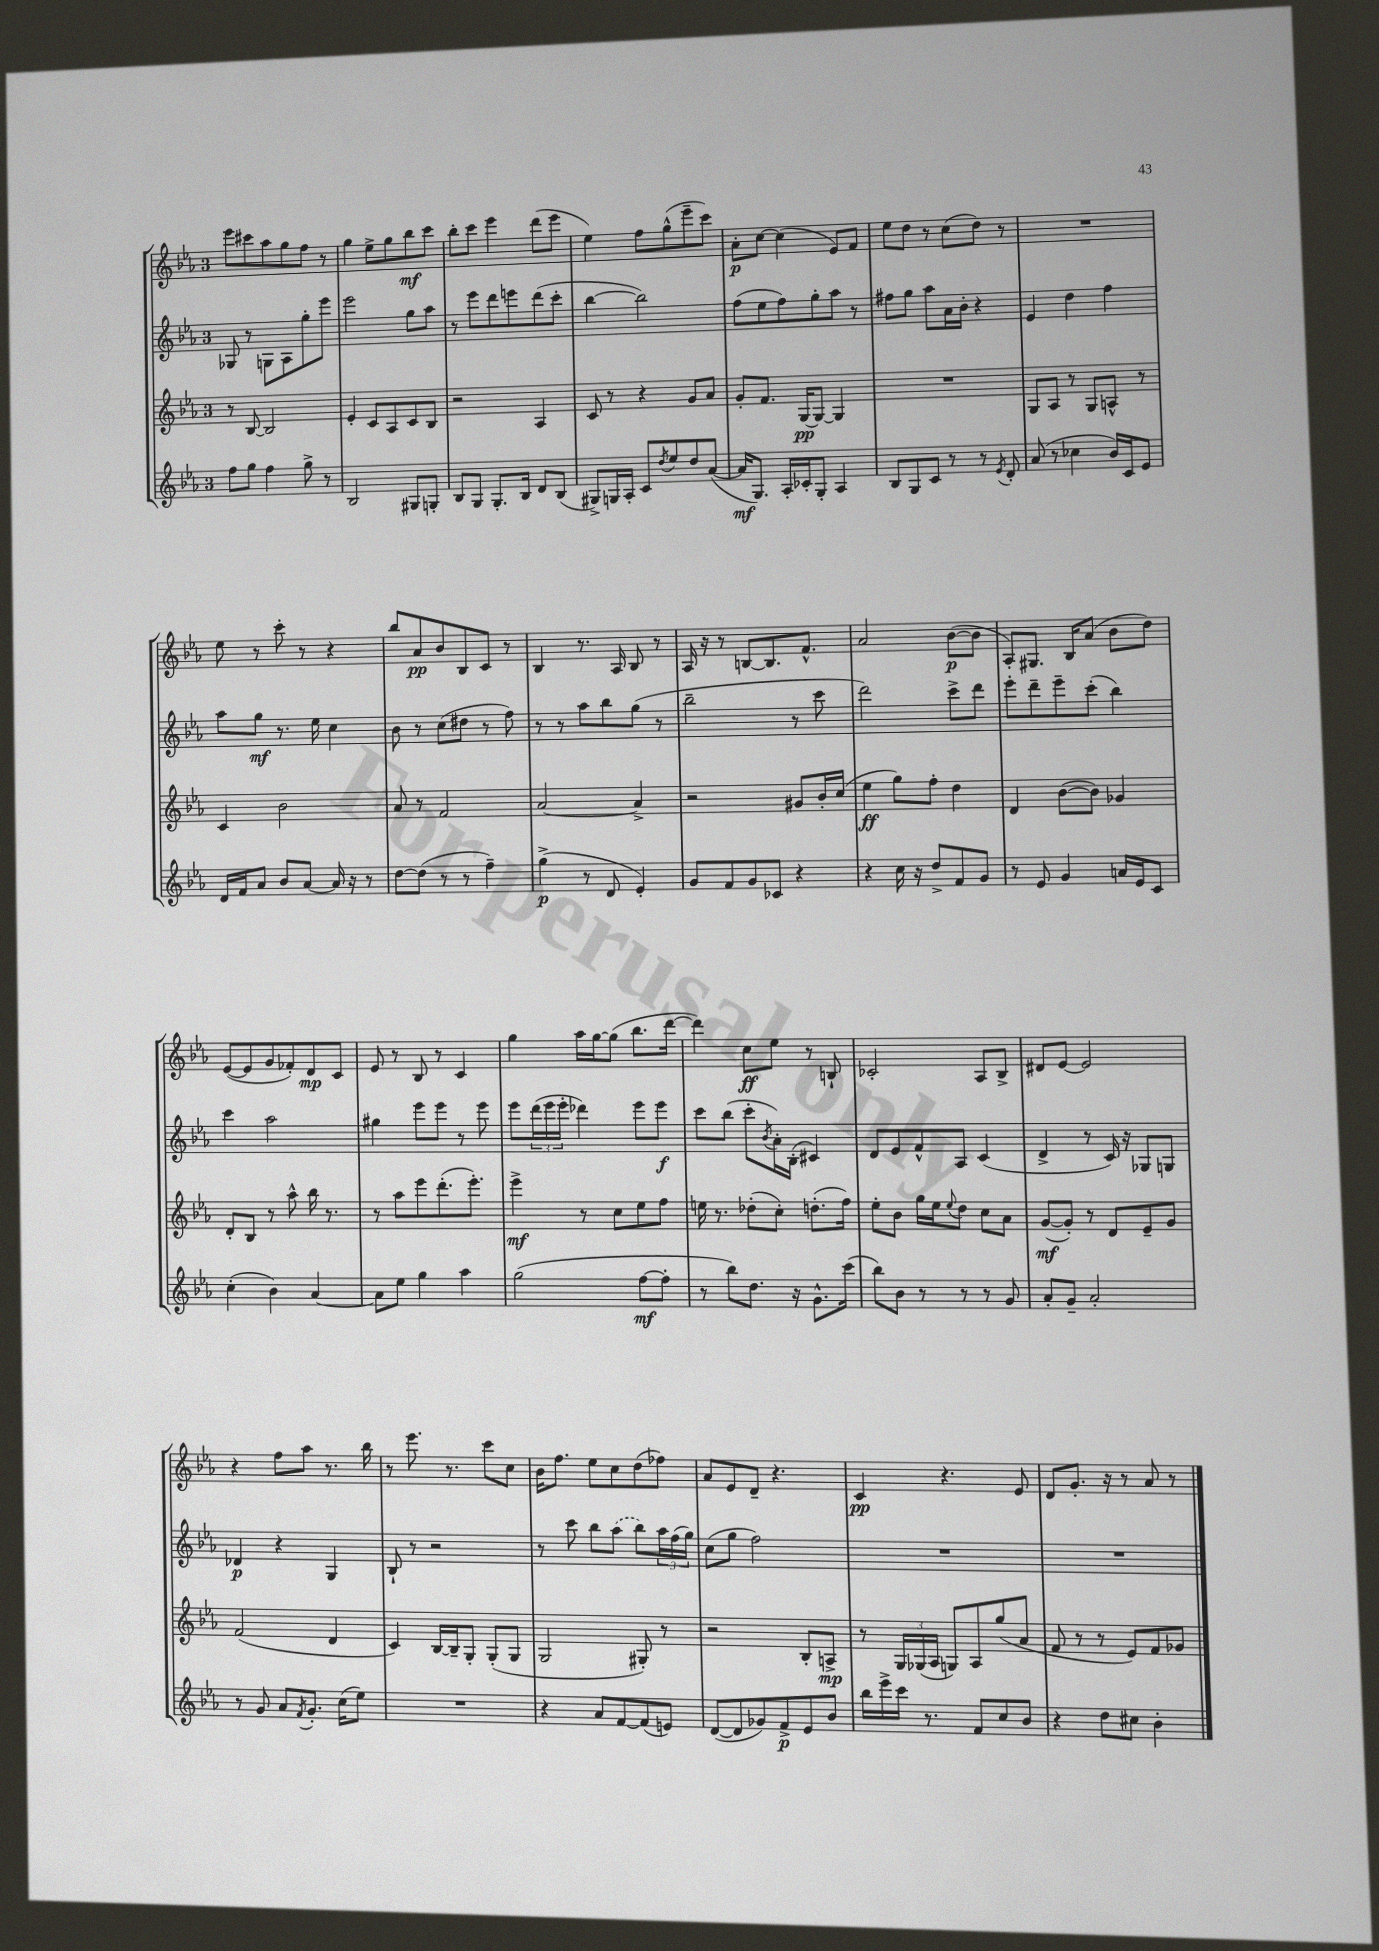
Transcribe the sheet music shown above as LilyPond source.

<<
\new StaffGroup <<
\new Staff = "s0" {
    \clef treble \key ees \major \once \override Staff.TimeSignature.style = #'single-digit \time 3/4
    ees'''8 cis'''8 aes''8 g''8 f''8 r8 |
    g''4 ees''8-> g''8 bes''8\mf c'''8 |
    bes''8-. c'''8 ees'''4 d'''8( ees'''8 |
    ees''4) f''8 g''8-^( ees'''8-- c'''8) |
    aes'8-.\p c''8~ c''4( ees'8) f'8 |
    ees''8 d''8 r8 c''8( d''8) r8 |
    R2. |
    ees''8 r8 c'''8-. r8 r4 |
    bes''8 aes'8\pp bes'8 bes8 c'8 r8 |
    bes4 r8. aes16 bes8 r8 |
    aes16 r16 r8 b8~ b8. f'8.-^ |
    aes'2 bes'8~\p( bes'8 |
    aes8-.) gis8. bes16 aes'8( bes'8 d''8) |
    ees'8~( ees'8 g'8 fes'8-.) d'8\mp c'8 |
    ees'8 r8 bes8 r8 c'4 |
    g''4 aes''16 g''16~ g''8( bes''8. d'''16~ |
    d'''4) c''8\ff ees''8 r8 b8-! |
    ces'2-. aes8 bes8-> |
    dis'8 ees'8~ ees'2 |
    r4 f''8 aes''8 r8. bes''16 |
    r8 ees'''8. r8. c'''8 c''8 |
    bes'16 f''8. ees''8 c''8 d''8( fes''8) |
    aes'8 ees'8 d'8-- r4. |
    c'4\pp r4. ees'8 |
    d'8 g'8.-. r16 r8 aes'8 r8 \bar "|." |
}
\new Staff = "s1" {
    \clef treble \key ees \major \once \override Staff.TimeSignature.style = #'single-digit \time 3/4
    ges8 r8 g8 aes8 g''8-. ees'''8 |
    ees'''2 g''8 aes''8 |
    r8 ees'''8 d'''8 e'''8 d'''8( c'''8-. |
    bes''4~ bes''2) |
    f''8( ees''8 f''8) g''8-. aes''8 r8 |
    fis''8 g''8 aes''8 aes'16 bes'16-. r4 |
    ees'4 d''4 f''4 |
    aes''8 g''8\mf r8. ees''16 c''4 |
    bes'8 r8 c''8( dis''8 r8 f''8) |
    r8 r8 aes''8 bes''8 g''8( r8 |
    bes''2-- r8 c'''8 |
    d'''2) c'''8-> d'''8 |
    ees'''8-. d'''8-- ees'''8-- c'''8-.( bes''4) |
    c'''4 aes''2 |
    gis''4 ees'''8 ees'''8 r8 ees'''8 |
    ees'''8 \tuplet 3/2 { d'''16( ees'''16 ees'''16-. } des'''4) ees'''8 ees'''8\f |
    c'''8 bes''8( c'''8-. \acciaccatura { bes'8 } aes'16-.) bes16-.( cis'4) |
    d'8 ees'8 f'8-^ aes8 c'4( |
    d'4-> r8 c'16) r16 ges8 g8 |
    des'4\p r4 g4 |
    bes8-! r8 r2 |
    r8 c'''8 bes''8 \once \slurDashed aes''8( bes''8) \tuplet 3/2 { aes''16 f''16( g''16) } |
    c''8( g''8 f''2) |
    R2. |
    R2. \bar "|." |
}
\new Staff = "s2" {
    \clef treble \key ees \major \once \override Staff.TimeSignature.style = #'single-digit \time 3/4
    r8 bes8~ bes2 |
    ees'4-. c'8 aes8 c'8 bes8 |
    r2 aes4 |
    c'8 r8 r4 g'8 aes'8 |
    g'8-. f'8. g16~\pp g8~ g4 |
    R2. |
    g8 aes8 r8 g8 a8-^ r8 |
    c'4 bes'2 |
    aes'8 r8 f'2 |
    aes'2~ aes'4-> |
    r2 gis'8 bes'16-. c''16( |
    ees''4\ff g''8) f''8-. d''4 |
    d'4 bes'8~( bes'8) ges'4 |
    d'8-. bes8 r8 aes''8-^ bes''16 r8. |
    r8 aes''8 ees'''8 d'''8.-.( ees'''8.-.) |
    ees'''4->\mf r8 c''8 ees''8 f''8 |
    e''16 r8. des''8-.( c''8-.) d''8.-.( f''16) |
    ees''8-. bes'8 g''16 ees''16 \appoggiatura { ees''8 } d''8 c''8 aes'8 |
    g'8~\mf( g'8-.) r8 d'8 ees'8-- g'8 |
    f'2( d'4 |
    c'4) bes16~ bes16-- g8-. g8-.( g8 |
    g2 gis8-.) r8 |
    r2 bes8-. a8->\mp |
    r8 \tuplet 3/2 { g16 ges16( aes16 } g8) aes8 g''8( aes'8 |
    f'8 r8 r8 ees'8) f'8 ges'8 \bar "|." |
}
\new Staff = "s3" {
    \clef treble \key ees \major \once \override Staff.TimeSignature.style = #'single-digit \time 3/4
    f''8 g''8 f''4 g''8-> r8 |
    bes2 gis8 g8-. |
    bes8 g8 g8.-. bes16 d'8 bes8( |
    gis8->) g16 aes16-. c'8 \acciaccatura { d''8 } ees''8 d''8 aes'8~( |
    aes'16\mf g8.) aes16-. ces'16-. g8-. aes4 |
    bes8 g8 c'8 r8 r8 \acciaccatura { ees'8 } d'8-. |
    aes'8( r8 ces''4 bes'16) c'16 ees'8 |
    d'16 f'16 aes'8 bes'8 aes'8~ aes'16 r16 r8 |
    d''8~ d''8( r8 r8 f''4--) |
    g''4->\p( r8 d'8 ees'4-.) |
    g'8 f'8 g'8 ces'8 r4 |
    r4 c''16 r16 d''8-> f'8 g'8 |
    r8 ees'8 g'4 a'16 ees'16 c'8 |
    c''4-.( bes'4) aes'4~ |
    aes'8 ees''8 g''4 aes''4 |
    g''2( f''8~\mf f''8-. |
    r8 bes''8) d''8. r16 g'8.-^ c'''16( |
    bes''8) bes'8 r8 r8 r8 g'8 |
    aes'8-. g'8-- aes'2-. |
    r8 g'8 aes'8 \acciaccatura { f'8 } g'8.-. c''16( ees''8) |
    R2. |
    r4 aes'8 f'8~ f'8( e'8) |
    d'8~( d'8 ges'8) f'8->\p ees'8 bes'8 |
    bes''16 ees'''16-> c'''16 r8. f'8 c''8 bes'8 |
    r4 d''8 cis''8 bes'4-. \bar "|." |
}
>>
>>
\layout { \context { \Score \remove "Bar_number_engraver" } }
